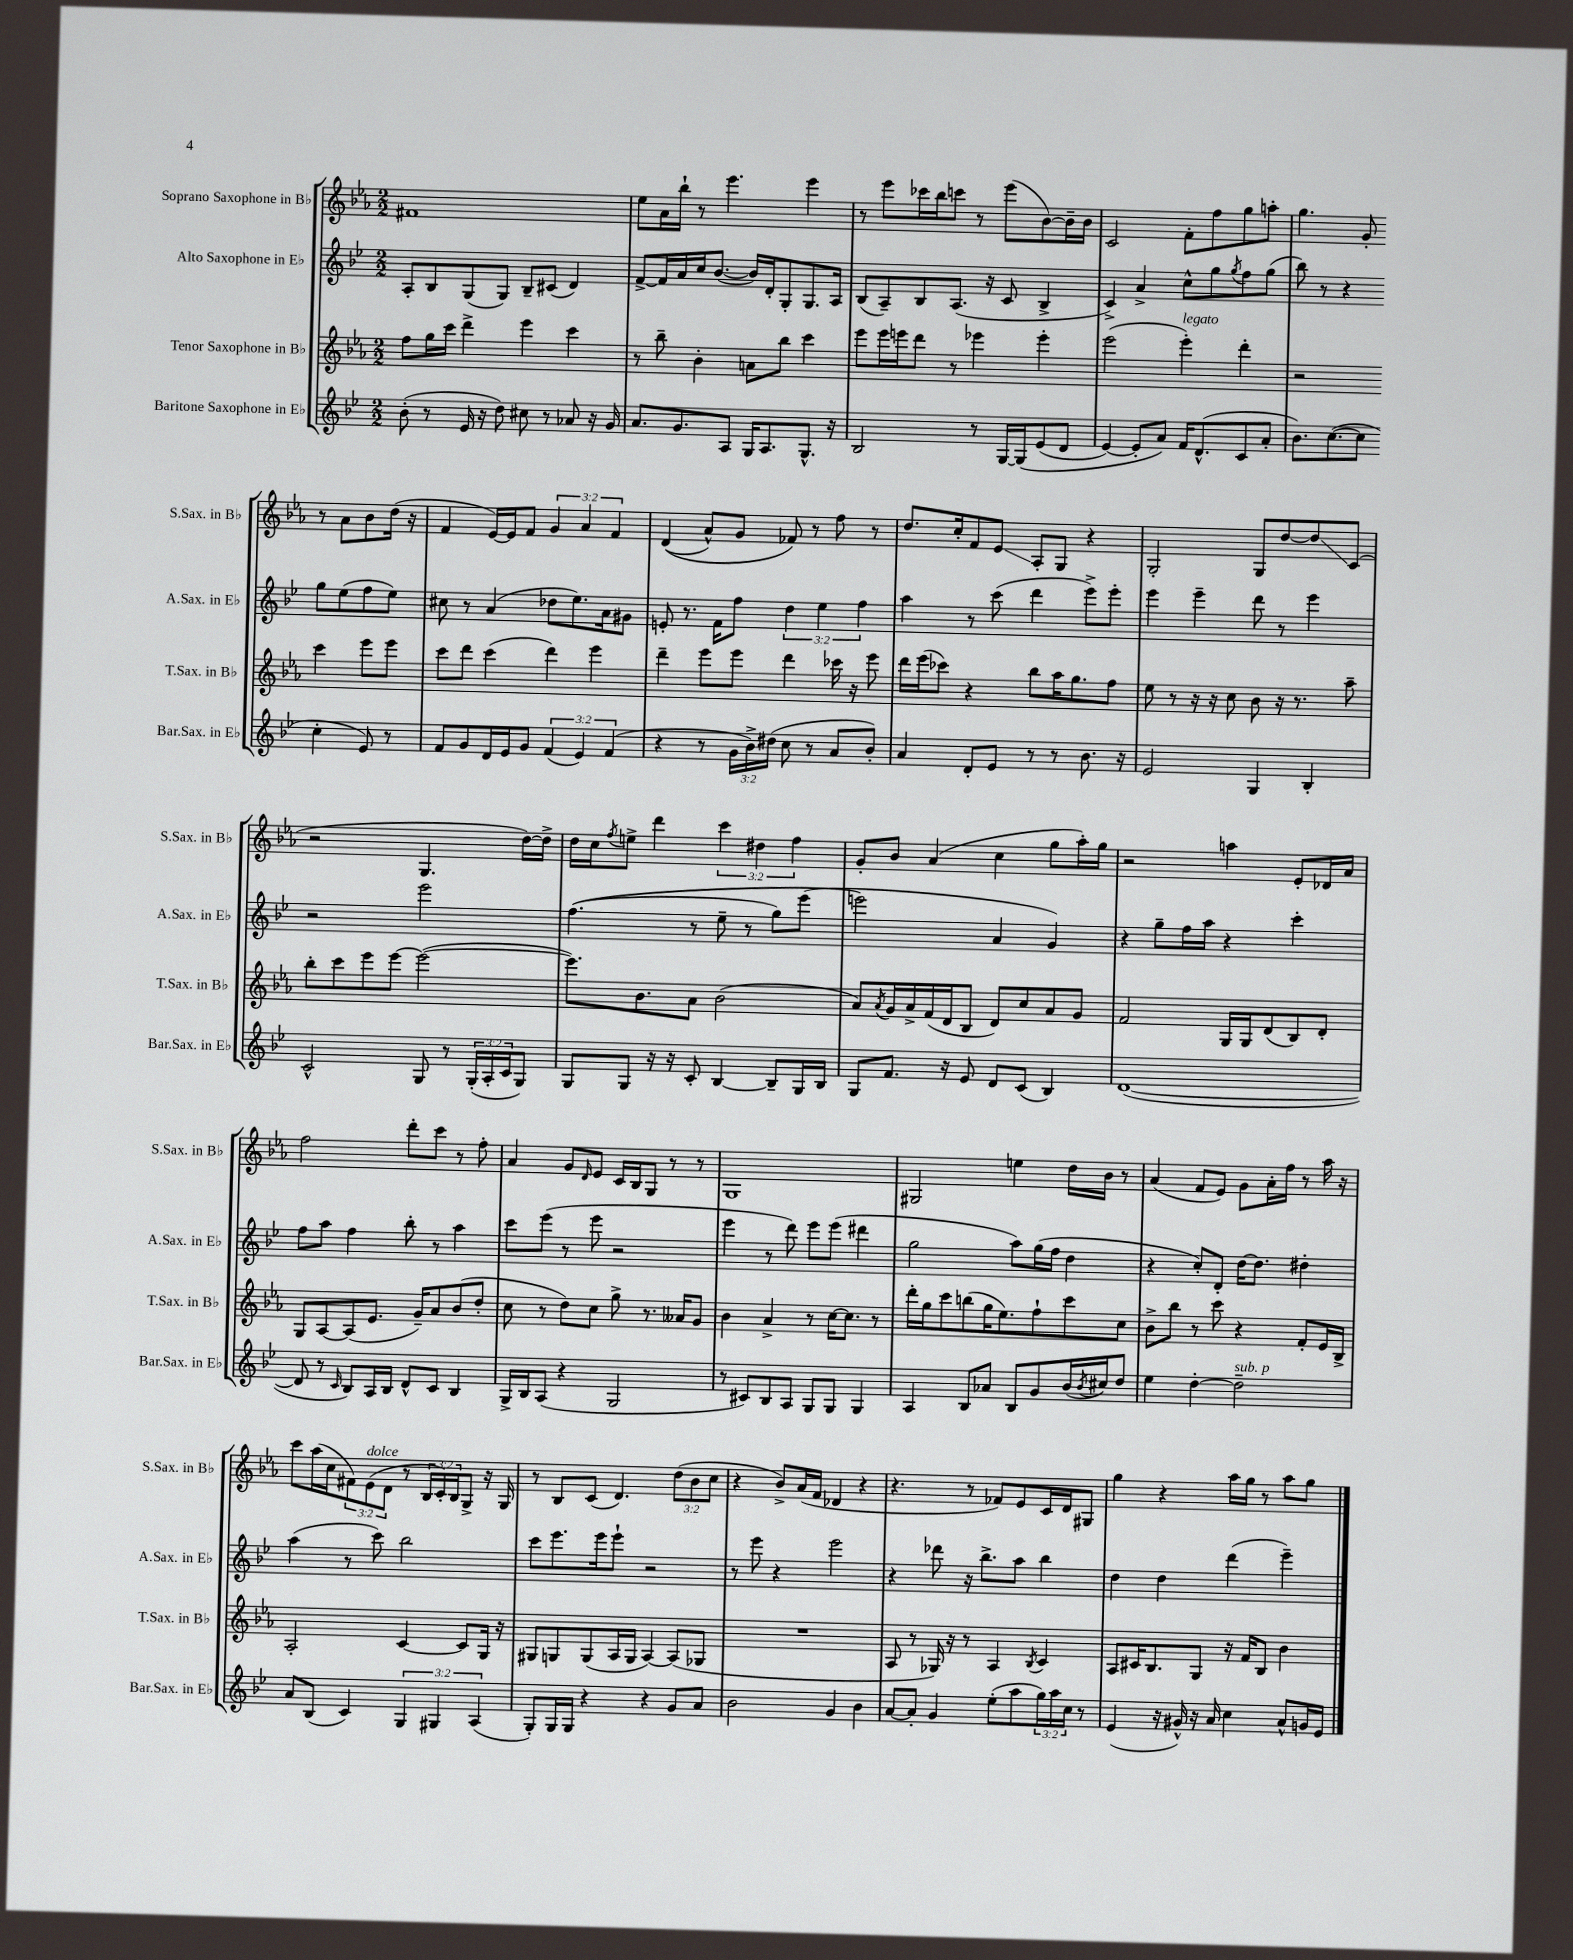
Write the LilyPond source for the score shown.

<<
\new StaffGroup <<
\new Staff = "s0" \with { instrumentName = "Soprano Saxophone in Bb" shortInstrumentName = "S.Sax. in Bb" } {
    \clef treble \key ees \major \numericTimeSignature \time 2/2 \override Staff.TupletNumber.text = #tuplet-number::calc-fraction-text
    fis'1 |
    ees''8 aes'16 bes''16-! r8 ees'''4. ees'''4 |
    r8 ees'''8 ces'''16 bes''16 c'''8 r8 ees'''8( bes'8~) bes'16-- bes'16 |
    c'2 f'8-. f''8 g''8 a''8-. |
    g''4. g'8-. r8 aes'8 bes'8 d''16( r16 |
    f'4 ees'16~) ees'16 f'8 \tuplet 3/2 { g'4 aes'4 f'4 } |
    d'4(\( aes'8-^) g'8 fes'8\) r8 f''8 r8 |
    d''8. c''16-. f'8 ees'8\glissando aes8-. g8 r4 |
    g2-. g8 d''8~ d''8\glissando c'8( |
    r2 g4. d''16~) d''16-> |
    d''16 c''16 \acciaccatura { f''8 } e''8-> d'''4 \tuplet 3/2 { c'''4 dis''4 f''4 } |
    g'8-. bes'8 aes'4( c''4 g''8 aes''16-.) g''16 |
    r2 a''4 ees'8-. des'16 aes'16 |
    f''2 d'''8-. c'''8 r8 f''8-. |
    aes'4 g'8 \grace { d'16 } ees'8 c'16 bes16 g8 r8 r8 |
    g1 |
    gis2 e''4 d''16 bes'16 r8 |
    aes'4( f'8 ees'8) g'8 aes'16-. f''16 r8 aes''16 r16 |
    c'''8 aes''16( c''16 \tuplet 3/2 { fis'8) ees'8^\markup { \italic "dolce" }( d'8 } r8 \tuplet 3/2 { bes16 c'16-.) bes16 } g8-> r16 g16 |
    r8 bes8 c'8( d'4.) \tuplet 3/2 { d''8( bes'8 c''8 } |
    r4 bes'8->) aes'16( f'16 des'4 r4 |
    r4. r8 fes'8) ees'8 c'16 d'16 gis8 |
    g''4 r4 aes''16 g''16 r8 aes''8 g''8 \bar "|." |
}
\new Staff = "s1" \with { instrumentName = "Alto Saxophone in Eb" shortInstrumentName = "A.Sax. in Eb" } {
    \clef treble \key bes \major \numericTimeSignature \time 2/2 \override Staff.TupletNumber.text = #tuplet-number::calc-fraction-text
    a8-. bes8 g8( g8) bes8-- cis'8( d'4) |
    f'8~-> f'16 a'16 c''16 bes'8.~( bes'16) d'16-. g8-. g8. a16 |
    bes8( a8--) bes8 a8.( r16 c'8 bes4-> |
    c'4->) a'4-> c''8-^ g''8 \acciaccatura { g''8 } f''8 g''8( |
    bes''8) r8 r4 g''8 ees''8( f''8 ees''8) |
    cis''8 r8 a'4( des''8 ees''8.) a'16 gis'8 |
    e'8-. r8. f'16 f''8 \tuplet 3/2 { d''4 ees''4 f''4 } |
    a''4 r8 c'''8( d'''4 ees'''8->) ees'''8-. |
    ees'''4 ees'''4-- d'''8 r8 ees'''4 |
    r2 ees'''2 |
    f''4.(\( r8 ees''8-- r8 g''8) ees'''8( |
    e'''2\) a'4 g'4) |
    r4 g''8-- f''16 a''16 r4 c'''4-. |
    f''8 a''8 f''4 bes''8-. r8 a''4 |
    c'''8 ees'''8( r8 ees'''8 r2 |
    ees'''4 r8 d'''8) ees'''8 ees'''8( dis'''4 |
    g''2 a''8) g''16( f''16 d''4 |
    r4 c''8-.) d'8-. d''16~ d''8. dis''4-. |
    a''4( r8 c'''8) bes''2 |
    c'''8 ees'''8. ees'''16 ees'''8-! r2 |
    r8 ees'''8 r4 ees'''2 |
    r4 des'''8 r16 bes''8.-> a''8 bes''4 |
    d''4 d''4 d'''4( ees'''4--) \bar "|." |
}
\new Staff = "s2" \with { instrumentName = "Tenor Saxophone in Bb" shortInstrumentName = "T.Sax. in Bb" } {
    \clef treble \key ees \major \numericTimeSignature \time 2/2
    f''8 g''16 c'''16 d'''4-> ees'''4 c'''4 |
    r8 bes''8-- bes'4-. a'8 bes''8 c'''4 |
    ees'''8 ees'''16 e'''16 d'''8 r8 ees'''4 ees'''4-. |
    ees'''2( ees'''4-.^\markup { \italic "legato" }) d'''4-. |
    r2 c'''4 ees'''8 ees'''8 |
    c'''8 d'''8 c'''4( d'''4) ees'''4 |
    d'''4-- ees'''8 ees'''8 d'''4 ces'''16 r16 ees'''8 |
    d'''16 ees'''16( ces'''8) r4 bes''8 aes''16 g''8. f''8 |
    ees''8 r8 r16 r16 c''8 bes'8 r16 r8. aes''8-- |
    bes''8-. c'''8 ees'''8 ees'''8~ ees'''2~( |
    ees'''8.) bes'8. aes'8 bes'2( |
    aes'8) \acciaccatura { aes'8 } g'16 aes'16-> f'16( d'16 bes8 d'8) c''8 aes'8 g'8 |
    f'2 g16 g16 d'8( bes8) d'8-. |
    g8 aes8~ aes8( ees'8. g'16--) aes'8 bes'8( d''8-. |
    c''8 r8 d''8) c''8 g''8-> r8. aeses'16 g'8 |
    bes'4 aes'4-> r8 c''16~ c''8. r8 |
    d'''16-. g''16 c'''8 b''8( g''16 ees''8.) f''8-! c'''8 c''8 |
    bes'8-> bes''8 r8 c'''8 r4 f'8-. ees'16 bes16-> |
    aes2-. c'4~ c'8 g16 r16 |
    gis8 g8 g8( aes16 g16 aes4~) aes8( ges8 |
    R1 |
    aes8 r8 ges16) r16 r8 aes4 \acciaccatura { bes8 } c'4 |
    aes8 cis'16 bes8. g8 r16 f'16 bes8 bes'4 \bar "|." |
}
\new Staff = "s3" \with { instrumentName = "Baritone Saxophone in Eb" shortInstrumentName = "Bar.Sax. in Eb" } {
    \clef treble \key bes \major \numericTimeSignature \time 2/2 \override Staff.TupletNumber.text = #tuplet-number::calc-fraction-text
    bes'8-.( r8 ees'16 r16 d''8) cis''8 r8 aes'8 r16 g'16 |
    a'8. g'8. a8 g16 a8. g8.-^ r16 |
    bes2 r8 g16~ g16\( ees'8( d'8 |
    ees'4~) ees'8-. a'8\) f'16 d'8.-^( c'8 a'8-. |
    bes'8.) c''8.~( c''8 c''4-. ees'8) r8 |
    f'8 g'8 d'16 ees'16 g'8 \tuplet 3/2 { f'4( ees'4) f'4( } |
    r4 r8 \tuplet 3/2 { g'16 bes'16->) dis''16( } c''8 r8 a'8 bes'8-.) |
    a'4 d'8-. ees'8 r8 r8 bes'8. r16 |
    ees'2 g4 bes4-. |
    c'2-^ g8 r8 \tuplet 3/2 { g16-.( a16-. c'16 } g8) |
    g8 g8 r16 r16 c'8-. bes4~ bes8-- g16 bes16 |
    g8 f'8. r16 ees'8 d'8 c'8( bes4) |
    d'1~( |
    d'8 r8 \grace { c'16 } bes8) a16 bes16 d'8-^ c'8 bes4 |
    g16-> bes16 a8( r4 g2 |
    r8 cis'8) bes8 a8 g8 g8 g4 |
    a4 bes8 aes'8 bes8 g'8 bes'16( \acciaccatura { bes'8 } cis''16) d''8 |
    ees''4 d''4~-. d''2--^\markup { \italic "sub. p" } |
    a'8 bes8( c'4) \tuplet 3/2 { g4 gis4 a4( } |
    g8-.) g16 g16 r4 r4 g'8 a'8 |
    bes'2 g'4 bes'4 |
    a'8~ a'8-. g'4 ees''8-.( a''8 \tuplet 3/2 { g''16) a''16 c''16 } r8 |
    ees'4( r16 gis'16-^) r16 a'16 c''4 a'8-^ g'16 ees'16 \bar "|." |
}
>>
>>
\layout { \context { \Score \remove "Bar_number_engraver" } }
